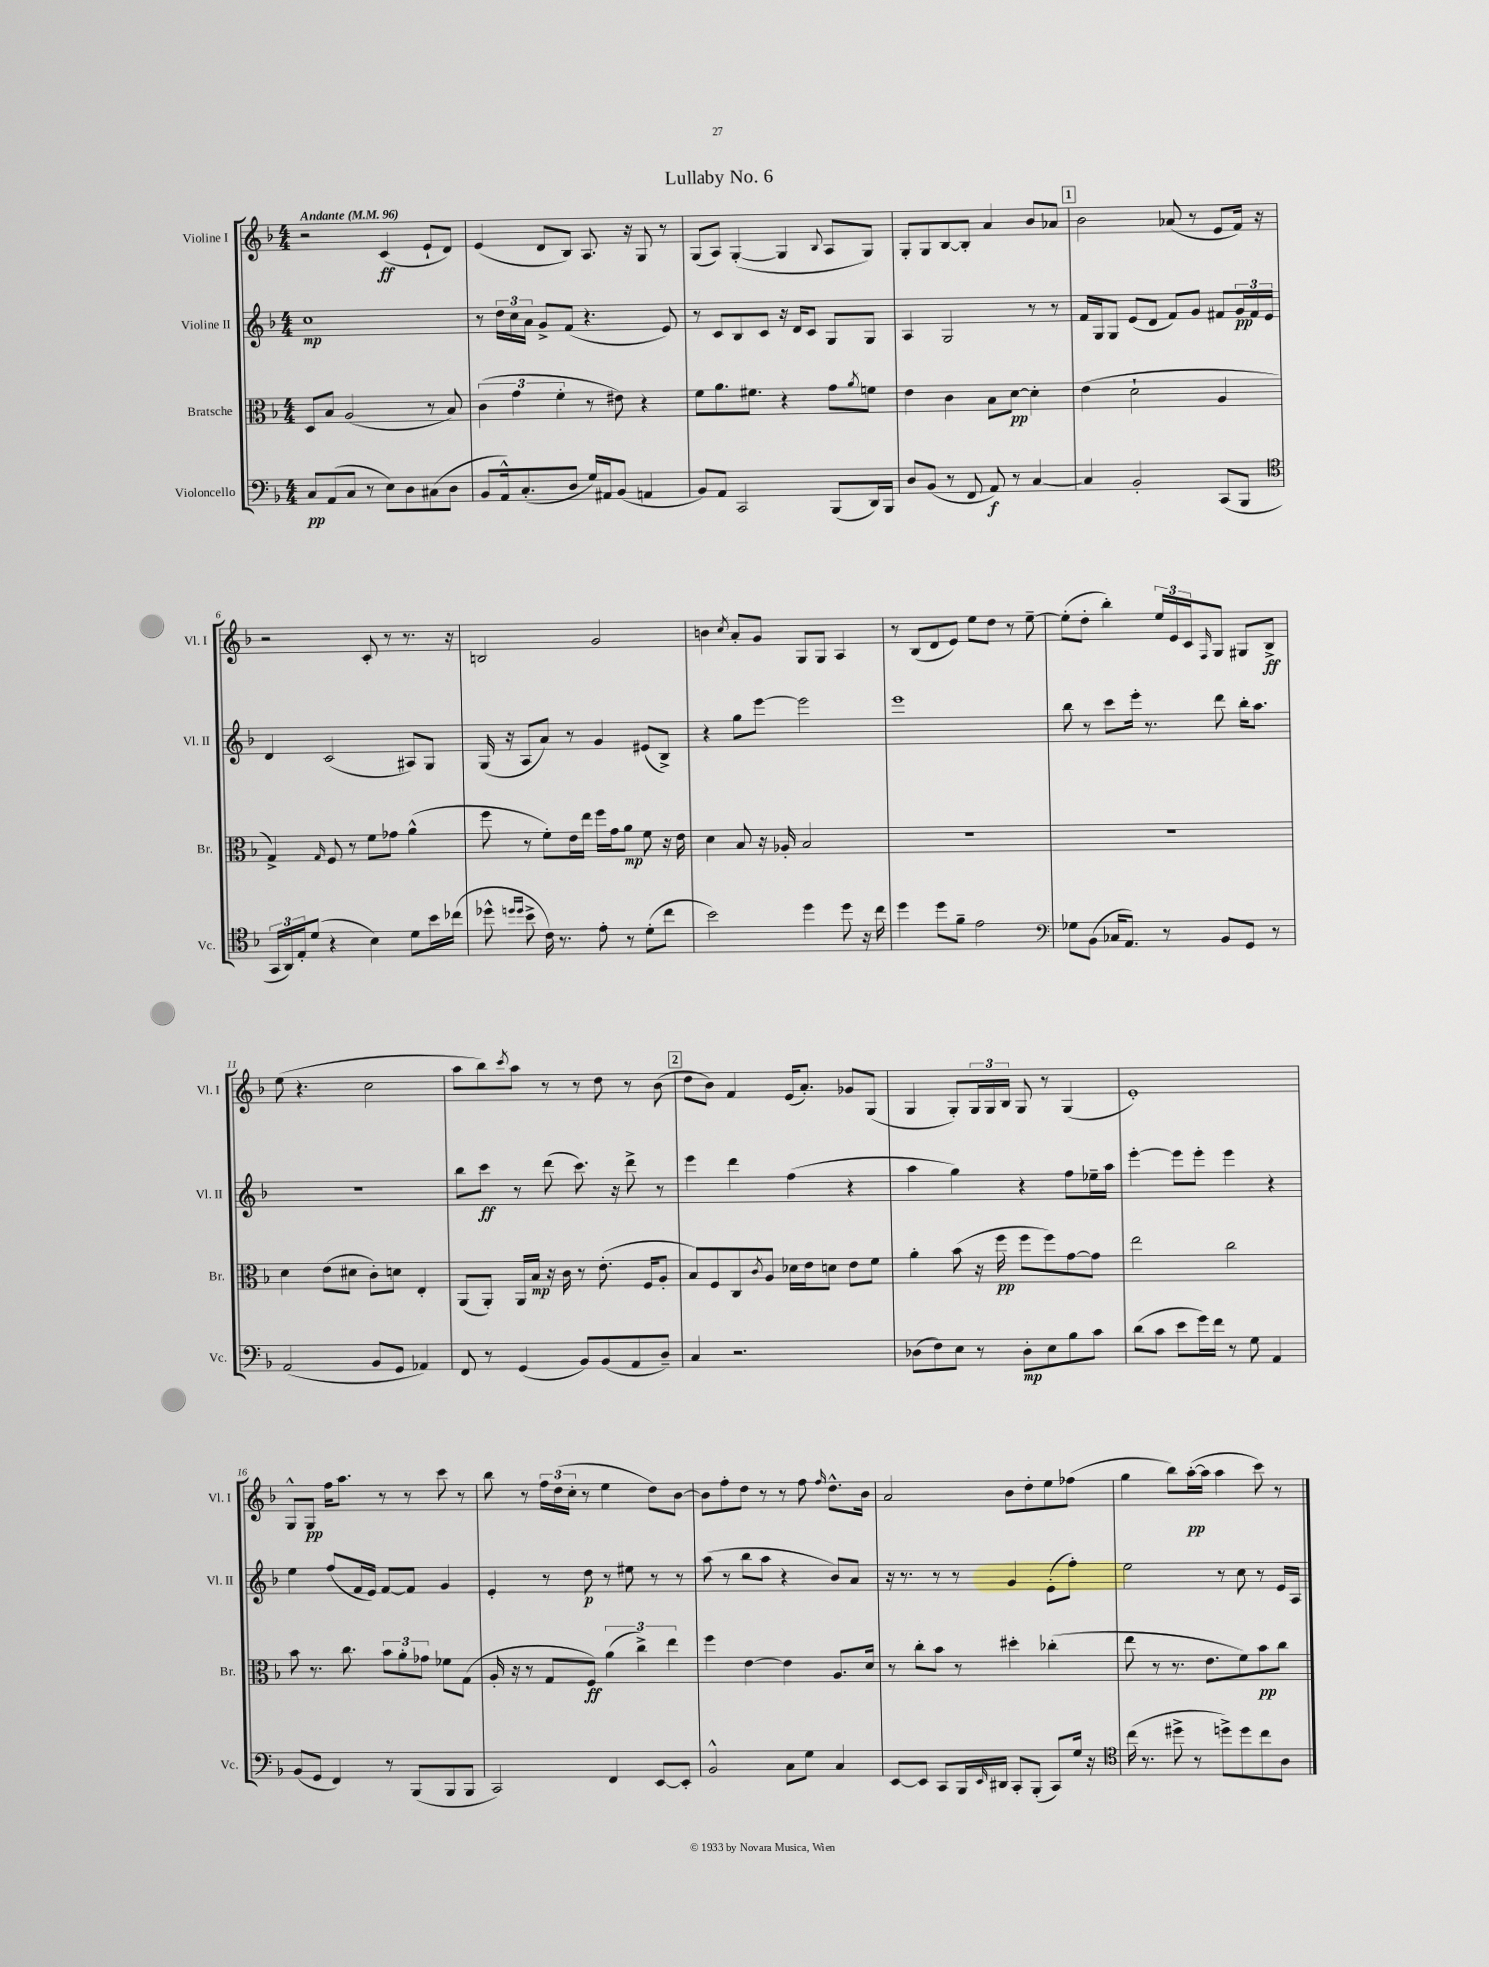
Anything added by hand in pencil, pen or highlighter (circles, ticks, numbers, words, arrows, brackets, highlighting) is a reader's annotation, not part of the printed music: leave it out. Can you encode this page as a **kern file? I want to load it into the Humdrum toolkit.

**kern	**kern	**kern	**kern
*staff4	*staff3	*staff2	*staff1
*clefF4	*clefC3	*clefG2	*clefG2
*k[b-]	*k[b-]	*k[b-]	*k[b-]
*M4/4	*M4/4	*M4/4	*M4/4
*MM96	*MM96	*MM96	*MM96
8C	8D	1cc	2r
(8AA	8B-	.	.
8C	(2A	.	.
8r	.	.	.
8E)	.	.	(4c
8D	.	.	.
(8C#	8r	.	8e`
8D	8B-)	.	8d)
=	=	=	=
8BB-	(6c	8r	(4e
16AA^^)	.	24dd	.
.	6g	24cc	.
(8.C'	.	.	.
.	.	24a	.
.	.	8g^	8d
.	6f'	.	.
8D	.	(8f	8B-)
16G)	8r	4.r	8.A
16AA#	.	.	.
(8BB-	8e#)	.	.
.	.	.	16r
4AA	4r	.	8G
.	.	8e)	8r
=	=	=	=
8BB-)	8f	8r	(8G
8AA	8.a	8c	8A)
2CC	.	8B-	([4G'
.	8.f#	.	.
.	.	8c	.
.	4r	16r	4G]
.	.	16d	.
.	.	8c	.
.	.	.	8qqB-
(8BBB-	8g	8G	8A
.	8qa	.	.
16DD)	8f	8G	8G)
16BBB-	.	.	.
=	=	=	=
8D	4e	4A	8G'
(8BB-	.	.	8G
8r	4c	2G	[8B-
8FF	.	.	8B-']
8AA)	8B-	.	4a
8r	[8d	.	.
[4C	4d']	8r	8b-
.	.	8r	8a-
=	=	=	=
4C]	(4e	16f	2b-
.	.	16G	.
.	.	8G	.
2BB-'	2d`	(8e	.
.	.	8d	.
.	.	8f)	(8a-
.	.	8g	8r
(8CC	4A	8f#	8e
8BBB-	.	24g	16f)
.	.	24f#	.
.	.	.	16r
.	.	24e	.
=	=	=	=
*clefC4	*	*	*
24GG	4G^)	4d	2r
24AA)	.	.	.
24E'	.	.	.
(8d	.	.	.
.	16qqG	.	.
4r	8F	(2c	.
.	8r	.	.
4B-)	8f	.	8c'
.	8g-	.	8r
8d	(4a^^	8A#)	8.r
16b-	.	8G	.
(16cc-	.	.	16r
=	=	=	=
8dd-^^	8ff	(16G	2B
.	.	16r	.
16qqdd	.	.	.
16qqdd	.	.	.
8b-^	8r	8A	.
16c)	8f')	8a)	.
8.r	.	.	.
.	16e	8r	.
.	16ee	.	.
8e'	16ff	4g	2g
.	16g	.	.
8r	8a	.	.
(8d'	8f	(8e#	.
8cc	16r	8B-^)	.
.	16e	.	.
=	=	=	=
2b-)	4d	4r	4b
.	.	.	8qcc
.	8B-	8gg	8a'
.	16r	[8eee	8g
.	16A-'	.	.
4dd	2B-	2eee]	8G
.	.	.	8G
8dd	.	.	4A
16r	.	.	.
16cc	.	.	.
=	=	=	=
4dd	1r	1eee	8r
.	.	.	(8B-
8dd	.	.	8d
8f~	.	.	8e)
2e	.	.	8ee
.	.	.	8dd
.	.	.	8r
.	.	.	[8ee~
=	=	=	=
*clefF4	*	*	*
8G-	1r	8bb-	(8ee']
(8BB-	.	8r	8dd'
16C-	.	8ccc	4bb-')
8.AA)	.	.	.
.	.	16eee'	.
.	.	8.r	.
8r	.	.	24ee
.	.	.	24e
.	.	.	24c
.	.	.	16qqF
8BB-	.	8ddd	8G
8GG	.	16bb-'	8G#
.	.	8.aa	.
8r	.	.	8B-^
=	=	=	=
(2AA	4d	1r	(8ee
.	.	.	4.r
.	(8e	.	.
.	8d#	.	.
8BB-	8c')	.	2cc
8GG	8d	.	.
4AA-)	4E'	.	.
=	=	=	=
8FF	(8AA	8bb-	8aa
8r	8AA')	8ccc	8bb-)
.	.	.	8qccc
(4GG	16AA	8r	8aa
.	16B-	.	.
.	16r	(8ddd	8r
.	16c	.	.
8BB-)	8r	8.ccc)	8r
(8BB-	(8.e'	.	8dd
.	.	16r	.
8AA	.	8ddd^	8r
.	16F	.	.
8D~)	8A'	8r	(8b-
=	=	=	=
4C	8B-)	4eee	8dd
.	8F	.	8b-)
2.r	8C	4ddd	4f
.	8qc	.	.
.	8A	.	.
.	16d-	(4ff	(16e
.	16e	.	8.a')
.	8d	.	.
.	8e	4r	8g-
.	8f	.	(8G
=	=	=	=
(8D-	4a'	4aa	4G
8F)	.	.	.
8E	(8b-	4gg)	8G')
8r	16r	.	24G
.	.	.	24G
.	16ff	.	.
.	.	.	24B-
8D-'	8ff	4r	8G
8E	8ff)	.	8r
8B-	[8g	8ff	(4G
8c	8g]	16ee-~	.
.	.	16aa	.
=	=	=	=
(8d	2ee	[4eee'	1e')
8c	.	.	.
8e	.	8eee]	.
16g)	.	8eee'	.
16f	.	.	.
8r	2cc	4eee	.
8G	.	.	.
4AA	.	4r	.
=	=	=	=
(8BB-	8b-	4ee	8G^^
8GG	8.r	.	8G
4FF)	.	(8ff	16ff
.	8.cc	.	8.aa
.	.	16f	.
.	.	16e)	.
8r	12b-	[8f	8r
.	12a'	.	.
(8BBB-	.	8f]	8r
.	12g-	.	.
8BBB-	8f-	4g	8ccc
8BBB-	(8G	.	8r
=	=	=	=
2CC)	16A'	4e'	8bb-
.	16r	.	.
.	8r	.	8r
.	8G	8r	24ff
.	.	.	(24dd
.	.	.	24cc'
.	8F)	8dd	8r
4FF	(6a	8r	4ee
.	.	8ee#	.
.	6cc^)	.	.
[8EE	.	8r	8dd)
.	6ee	.	.
8EE']	.	8r	[8b-
=	=	=	=
2BB-^^	4ff	(8aa	8b-]
.	.	8r	8ff'
.	[4e	8bb-	8dd
.	.	8aa	8r
8C	4e]	4r	8r
8G	.	.	8ff
.	.	.	16qqff
4C	8.A	8b-)	8.dd^^
.	.	8a	.
.	16d	.	16b-
=	=	=	=
[8EE	8r	16r	2a
.	.	8.r	.
8EE]	8cc'	.	.
8CC	8b-	8r	.
16BBB-	8r	8r	.
16qqEE	.	.	.
16DD#	.	.	.
8CC'	4dd#'	4g	8b-
(8BBB-'	.	.	8dd'
8CC)	(4cc-'	(8e'	8ee
16G	.	8ff')	(8ff-
16r	.	.	.
=	=	=	=
*clefC4	*	*	*
(16cc	8ee	2ee	4gg
8.r	.	.	.
.	8r	.	.
8dd#^	8.r	.	8bb-)
8r	.	.	([16aa'
.	8.e	.	16aa]
8dd^)	.	8r	4aa
8dd	8f)	8cc	.
8cc	8b-	8r	8ccc)
8A	8cc	16e	8r
.	.	16A	.
==	==	==	==
*-	*-	*-	*-
